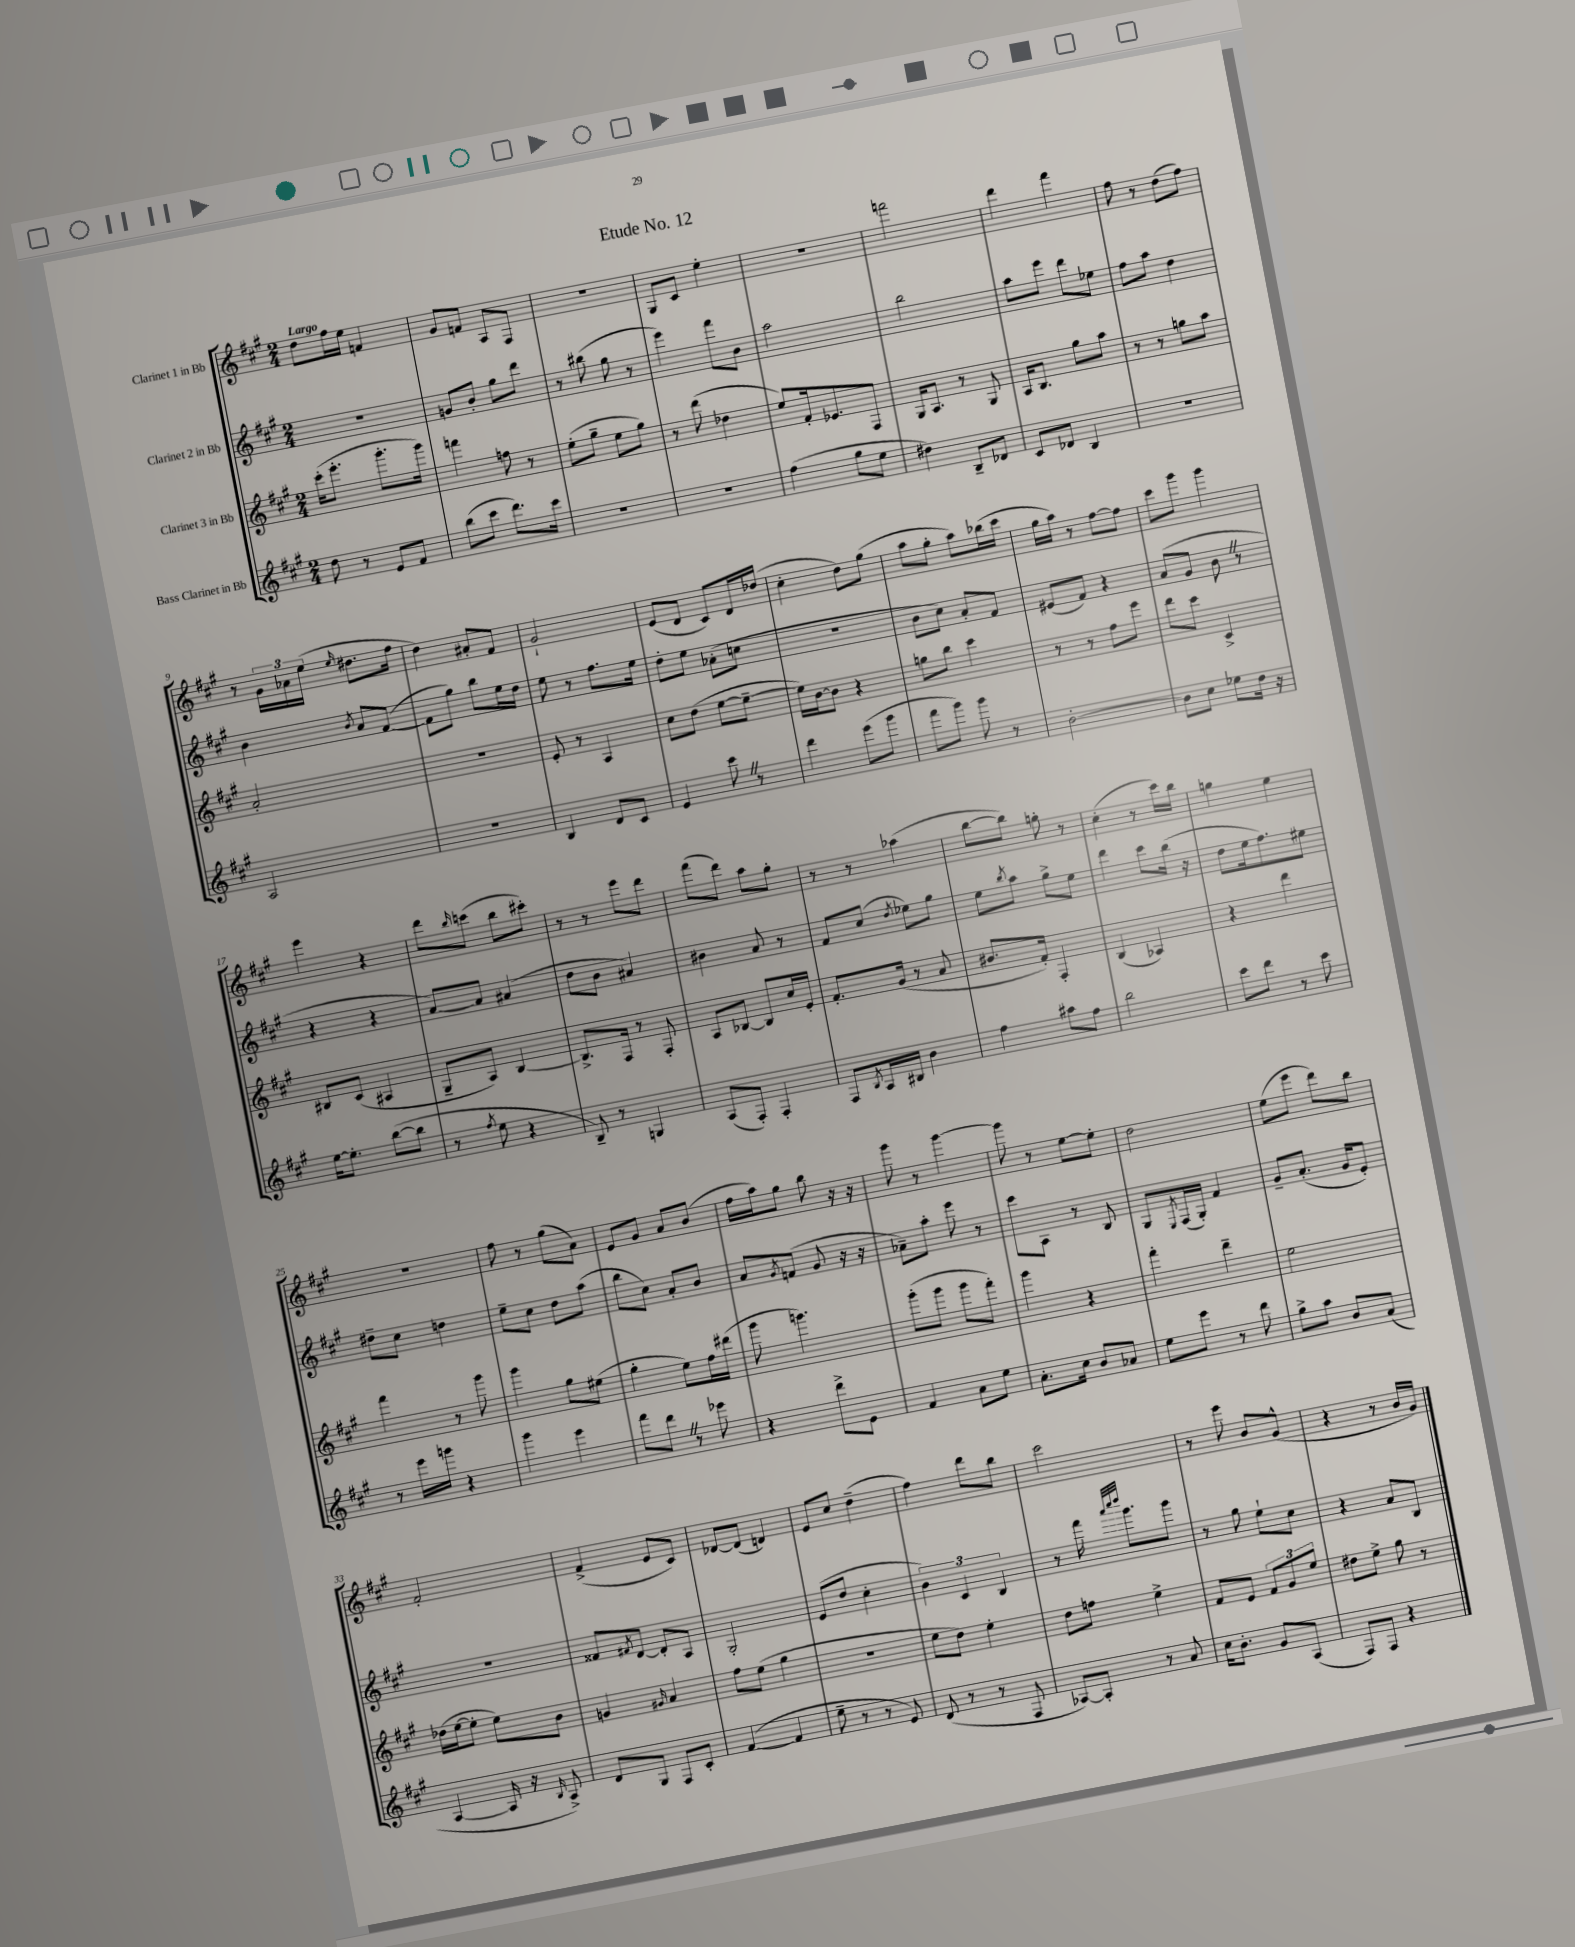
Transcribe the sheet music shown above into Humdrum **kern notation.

**kern	**kern	**kern	**kern
*part4	*part3	*part2	*part1
*staff4	*staff3	*staff2	*staff1
*I"Bass Clarinet in Bb	*I"Clarinet 3 in Bb	*I"Clarinet 2 in Bb	*I"Clarinet 1 in Bb
*clefG2	*clefG2	*clefG2	*clefG2
*k[f#c#g#]	*k[f#c#g#]	*k[f#c#g#]	*k[f#c#g#]
*M2/4	*M2/4	*M2/4	*M2/4
=1	=1	=1	=1
!	!	!	!LO:TX:a:B:t=Largo
8dd\	(16ccc#'\KL	2r	8dd\L
.	8.eee'\J	.	.
8r	.	.	16ff#\L
.	.	.	16ee\JJ
8e/L	8.ggg#'\L	.	4fn/
8f#/J	.	.	.
.	16ggg#\Jk)	.	.
=2	=2	=2	=2
(8bb\L	4fffn\	8gn/L	8g#/L
8ccc#\J	.	8b'/J	8fn/J
8.ddd\L)	8ffn\	8gg#\L	8A/L
.	8r	8ddd\J	8F#/J
16ccc#\Jk	.	.	.
=3	=3	=3	=3
2r	(8ee'\L	8r	2r
.	8gg#~\J	(8bb#X\	.
.	8ee\L	8gg#\	.
.	8gg#\J)	8r	.
=4	=4	=4	=4
2r	8r	4eee\)	8G#/L
.	(8ddd\	.	8c#/J
.	4dd-X\	8fff#\L	4ee'\
.	.	8b\J	.
=5	=5	=5	=5
(4ff#\	8ee/L)	2aa\	2r
.	16f#'/k	.	.
.	8.e-X/	.	.
8gg#\L	.	.	.
8ee\J	8F#/J	.	.
=6	=6	=6	=6
4dd#X\)	16G#/KL	2bb\	2fffn\
.	8.A/J	.	.
8B~/L	8r	.	.
8d-X/J	8G#/	.	.
=7	=7	=7	=7
8c#/L	16A/KL	8aa\L	4ddd\
.	8.B/J	.	.
8d-X/J	.	8eee\J	.
4B/	8gg#\L	8ddd\L	4fff#\
.	8aa\J	8ee-X\J	.
=8	=8	=8	=8
2r	8r	8ff#\L	8ff#\
.	8r	8aa\J	8r
.	8ggn\L	4dd\	(8dd\L
.	8aa\J	.	8ff#\J)
!!LO:LB:g=z
=9	=9	=9	=9
2A/	2a'/	4b\	8r
.	.	.	24g#\LL
.	.	.	24a-X\
.	.	.	(24ee\JJ
.	.	8qb/	16qqee/
.	.	8a/L	8.dd#X\L
.	.	([8f#/J	.
.	.	.	16ff#\Jk
=10	=10	=10	=10
2r	2r	8f#\L]	4dd\)
.	.	8gg#\J)	.
.	.	8bb\L	8a#X'/L
.	.	16ee\L	8f#/J
.	.	16dd\JJ	.
=11	=11	=11	=11
4B/	8e'/	8ee\	2g#`/
.	8r	8r	.
8d/L	4A/	8.ff#\L	.
8c#/J	.	.	.
.	.	16ee\Jk	.
=12	=12	=12	=12
4e/	8cc#\L	8dd'\L	(8e/L
.	(8dd\J	8ee\J	8d/J
8ccc#Z\	[8ee\L	(8a-X'\L	8c#/L)
8r	8ee~\J_	8ccn\J	16d/L
.	.	.	(16dd-X/JJ
=13	=13	=13	=13
4ddd\	16ee\LL])	2r	4cc#'\
.	[16b\J	.	.
.	8b\J]	.	.
(8eee\L	4r	.	8dd\L)
8ggg#\J	.	.	(8gg#\J
=14	=14	=14	=14
8fff#\L	8ggn\L	8b\L	8aa\L
8ggg#\J)	8bb\J	8cc#\J)	8gg#'\J
8ggg#\	4ccc#\	8a'/L	8aa\L)
8r	.	8f#/J	(16bb-X\L
.	.	.	16ccc#\JJ
=15	=15	=15	=15
[2b'\	8r	(8e#X/L	16gg#\LL
.	.	.	16aa\JJ)
.	8r	8f#/J)	8r
.	8ff#\L	4r	[8ff#\L
.	8eee\J	.	8ff#\J]
=16	=16	=16	=16
8b\L]	8ddd\L	(8a/L	8ccc#\L
8cc#\J	8ccc#\J	8g#/J	8ggg#\J
8ee-X\L	4c#^/	8bZ\	4ggg#\
16dd\Jk	.	8r	.
16r	.	.	.
!!LO:LB:g=z
=17	=17	=17	=17
[16ee\KL	8B#X/L	4r	4eee\
8.ee'\J]	.	.	.
.	(8c#/J	.	.
([8bb\L	4A#X/	4r	4r
8bb\J]	.	.	.
=18	=18	=18	=18
8r	8G#~/L	[8a/L)	8ddd\L
8qff#/	.	.	16qqbb/
8ee\	8A/J)	8a/J]	(8cccn\J
4r	[4B/	(4a#X/	8bb\L
.	.	.	8ccc#X'\J)
=19	=19	=19	=19
8B~/)	8.B^/L]	8dd\L	8r
8r	.	8b\J	8r
.	16F#/Jk	.	.
4Gn/	8r	4a#X/)	8eee\L
.	8F#'/	.	8ddd\J
=20	=20	=20	=20
(8A/L	8A/L	4b#X\	(8fff#\L
8F#'/J)	[8B-X/J	.	8ddd\J)
4F#'/	8B-/L]	8a/	8aa\L
.	16cc#/L	8r	8gg#'\J
.	16e'/JJ	.	.
=21	=21	=21	=21
8F#/L	8.f#'/L	8f#/L	8r
8qB/	.	.	.
16A/L	.	(8cc#/J	8r
16B#X/JJ	(16g#/Jk	.	.
.	.	8qdd/	.
4b\	8r	8ee-X\L)	(4aa-X\
.	8a/	8gg#\J	.
=22	=22	=22	=22
4ff#\	8.b#X/L	8ee\L	[8bb\L
.	.	8qbb/	.
.	.	8aa\J	8bb\J])
.	16f#'/Jk)	.	.
8aa#X\L	4F#'/	8gg#^\L	8ggn'\
8ff#\J	.	8ee\J	8r
=23	=23	=23	=23
2bb\	(4B/	4ddd\	(4cc#'\
.	4A-X/)	8ccc#\L	8r
.	.	(16bb\Jk	16ccc#\LL)
.	.	16r	16bb\JJ
=24	=24	=24	=24
8ccc#\L	4r	8dd\L	4ggn\
8ddd\J	.	16ee\k	.
.	.	8.ff#\)	.
8r	4ddd\	.	4ee\
8ccc#\	.	8ee#X\J	.
!!LO:LB:g=z
=25	=25	=25	=25
8r	4fff#\	8dd#X~\L	2r
16eee\LL	.	8cc#\J	.
16gggn\JJ	.	.	.
4r	8r	4ddn\	.
.	8ggg#\	.	.
=26	=26	=26	=26
4ggg#\	4ggg#\	8ee~\L	8ff#\
.	.	8cc#\J	8r
4eee\	8gg#\L	8dd\L	(8gg#\L
.	(8ee#X\J	(8aa\J	8a\J)
=27	=27	=27	=27
8fff#\L	4gg#'\	8bb\L	8e/L
8dddZ\J	.	8cc#\J)	8g#/J
8r	8ee\L)	8a'/L	8a/L
8eee-X\	16ff#\L	8b/J	(8b/J
.	(16ddd#X\JJ	.	.
=28	=28	=28	=28
4r	8ggg#\	8a/L	16ff#\LL
.	.	.	16aa\J)
.	.	8qg#/	.
.	4.gggn\)	(8fn/J	8gg#\J
8ddd^\L	.	8g#/	8bb\
8e\J	.	16r	16r
.	.	16r	16r
=29	=29	=29	=29
4f#/	(8ggg#'\L	8a-X~\L)	8ggg#\
.	8ggg#\J	8aa'\J	8r
8a\L	8ggg#\L	8eee\	[4ggg#\
8ee\J	8fff#'\J)	8r	.
=30	=30	=30	=30
8.a'\L	4ggg#\	8ccc#\L	8ggg#\]
.	.	8A\J	8r
16cc#\Jk	.	.	.
8b/L	4r	8r	[8ee\L
8a-X/J	.	8B/	8ee'\J]
=31	=31	=31	=31
8ee\L	4fff#'\	8G#/L	2dd\
.	.	8qE/	.
8eee\J	.	(16F#/L	.
.	.	16G#'/JJ)	.
8r	4ddd~\	4f#/	.
8ddd\	.	.	.
=32	=32	=32	=32
8gg#^\L	2ee\	8g#~/L	(8ee\L
8aa\J	.	(8.a'/J	8eee\J
8b/L	.	.	8ddd\L)
.	.	16g#/KL	.
(8a/J	.	8e'/J)	8bb\J
!!LO:LB:g=z
=33	=33	=33	=33
[4A/	(16dd-X\LL	2r	2f#'/
.	[16ee\J	.	.
.	8ee'\J]	.	.
16A/]	8ee\L)	.	.
16r	.	.	.
16qqB/	.	.	.
8A^/)	8b\J	.	.
=34	=34	=34	=34
8d/L	4gn/	8f##X/L	(4f#^/
.	.	8qf#X/	.
8G#/J	.	[8d/J	.
.	16qqg#X/	.	.
8F#/L	4a/	8d'/L]	8e/L
8c#'/J	.	8A/J	8c#/J)
=35	=35	=35	=35
([4f#/	8ff#\L	2G#'/	[8d-X/L
.	(8ee\J	.	(8d-/J]
4f#/]	4gg#\	.	4dn/)
=36	=36	=36	=36
8ee~\	2r	(8e/L	8e/L
8r	.	8dd/J	8cc#/J
8r	.	4cc#'\	(4dd~\
8e/)	.	.	.
=37	=37	=37	=37
(8d/	8ee\L	6b\)	4ff#\)
8r	8dd\J)	.	.
.	.	6c#/	.
8r	4ee'\	.	8ddd\L
.	.	6B/	.
8F#/	.	.	8bb\J
=38	=38	=38	=38
[8A-X/L)	8dd\L	8r	2ccc#\
8A-'/J]	8ffn\J	16fff#\	.
.	.	32qqaaa/LLL	.
.	.	32qqcccc#/	.
.	.	32qqdddd/JJJ	.
.	.	8.ggg#\L	.
8r	4ee^\	.	.
8a/	.	8ggg#\J	.
=39	=39	=39	=39
16cc#\KL	8f#/L	8r	8r
8.b'\J	.	.	.
.	8e/J	8gg#\	8eee\
8g#/L	12f#/L	8ee`\L	8b/L
.	12g#/	.	.
(8A/J	.	8cc#\J	(8g#^^/J
.	12ee/J	.	.
=40	=40	=40	=40
8F#/L)	8dd#X\L	4r	4r
8F#/J	8ee^\J	.	.
4r	8gg#\	8a/L	8r
.	8r	8B/J	16b/LL
.	.	.	16g#/JJ)
==	==	==	==
*-	*-	*-	*-
